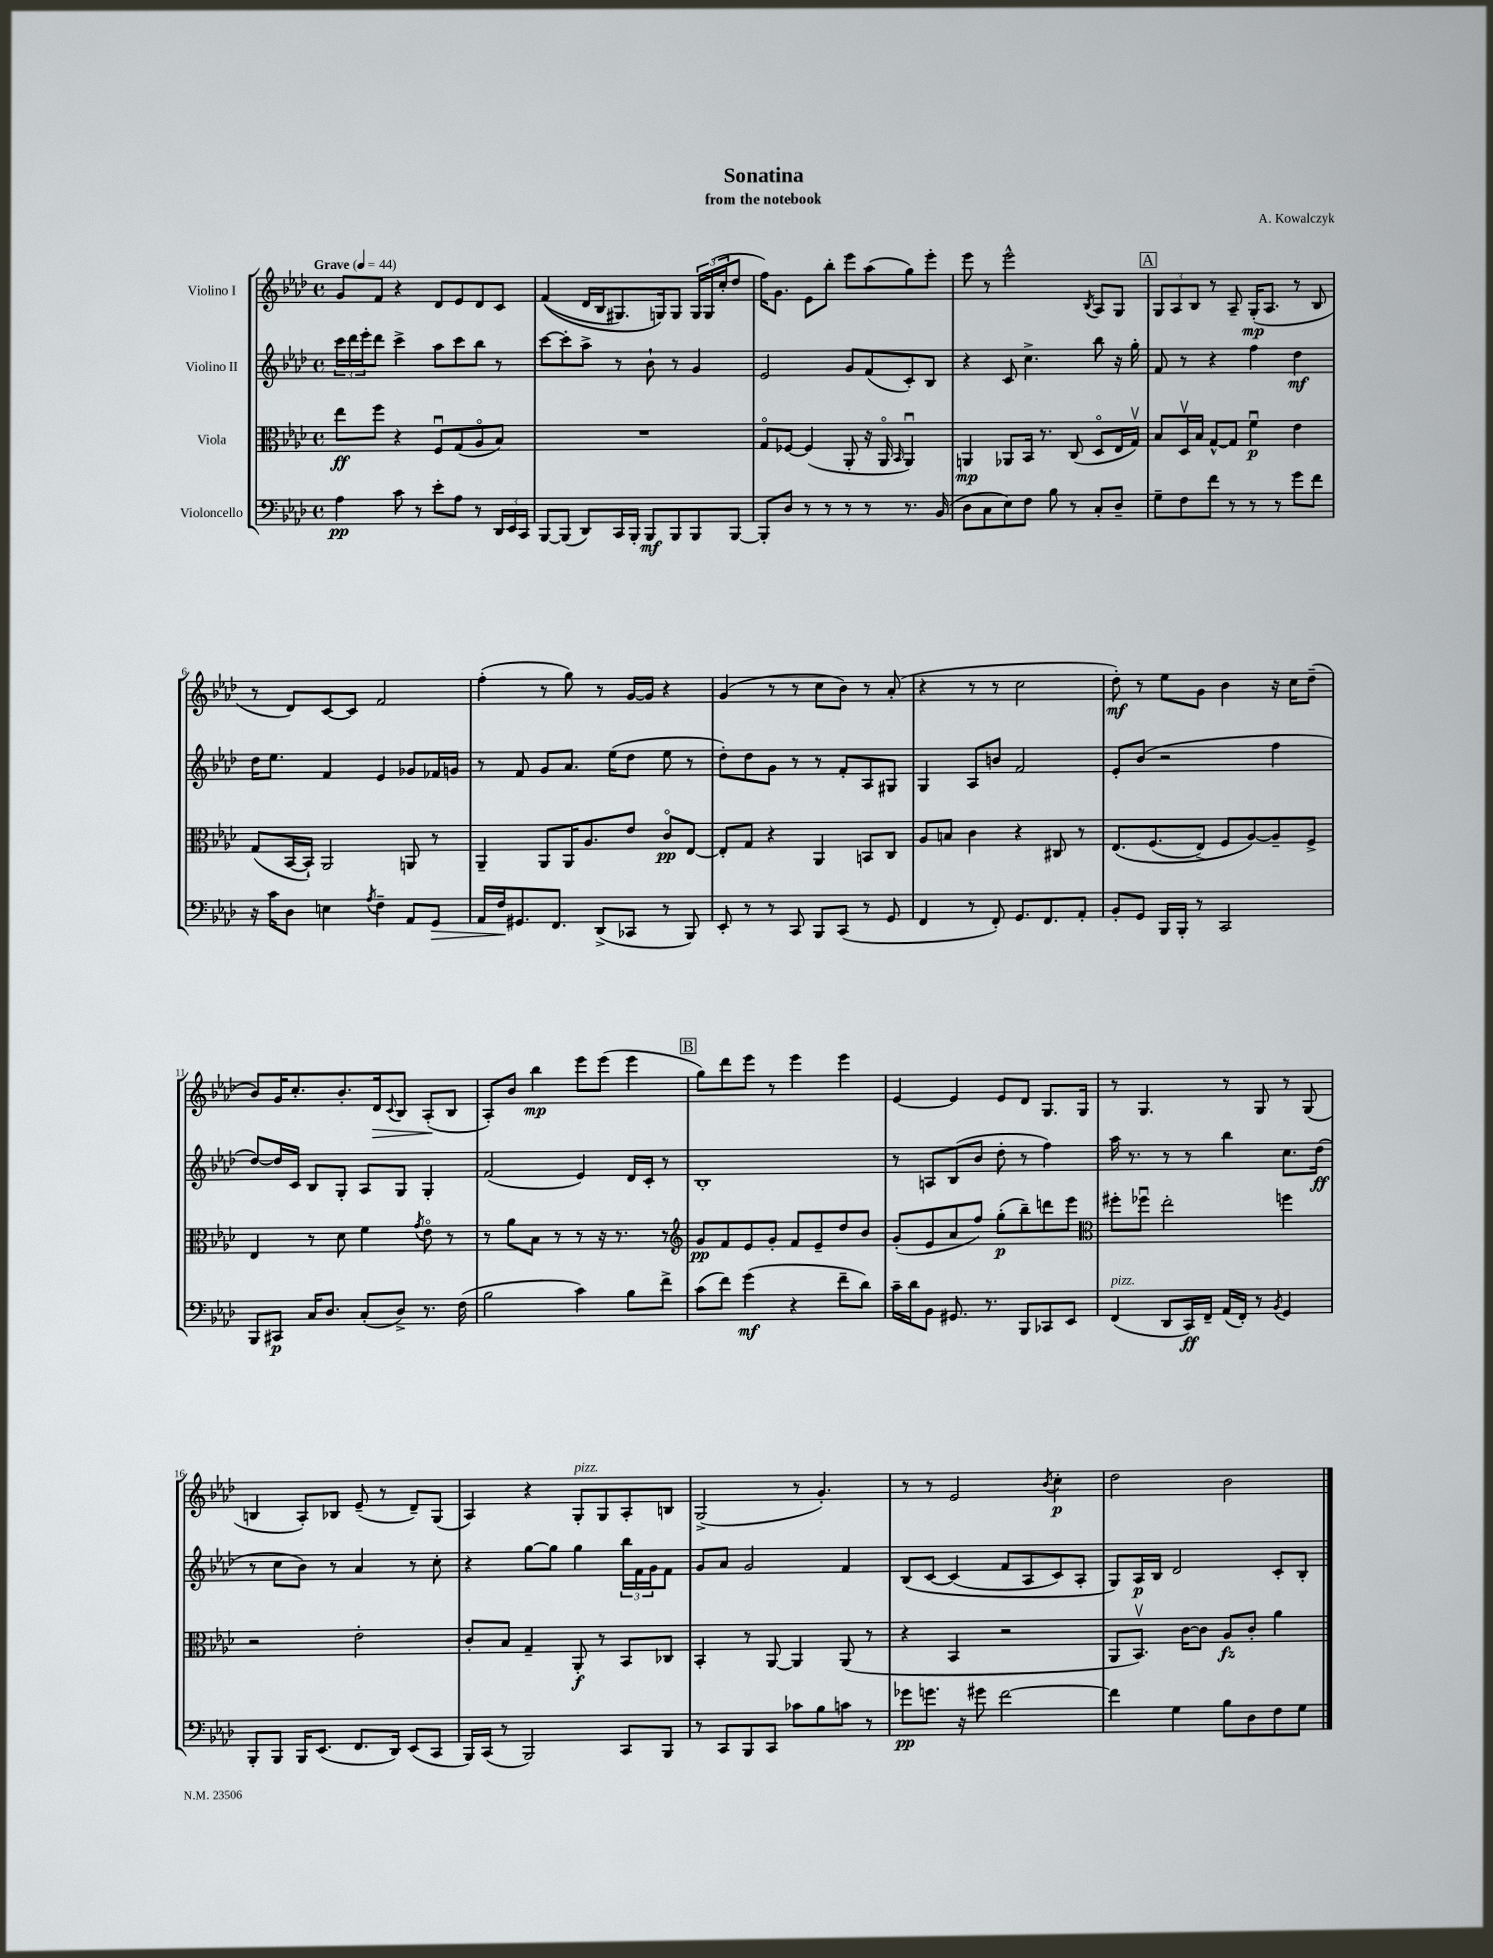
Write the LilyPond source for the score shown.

\header { title = "Sonatina" composer = "A. Kowalczyk" subtitle = "from the notebook" }
<<
\new StaffGroup <<
\new Staff = "s0" \with { instrumentName = "Violino I" } {
    \clef treble \key aes \major \defaultTimeSignature \time 4/4 \tempo "Grave" 4 = 44
    g'8 f'8 r4 des'8 ees'8 des'8 c'8 |
    f'4(\( des'16 bes16 gis8.) g16\) g8 \tuplet 3/2 { g16 g16( c''16-. } des''8 |
    f''16) g'8. ees'8 bes''8-. ees'''8 aes''8( g''8) ees'''8-. |
    ees'''8 r8 ees'''2-^ \acciaccatura { bes8 } aes8 g8 |
    \mark \markup { \box "A" } \tuplet 3/2 { g8 aes8 bes8 } r8 aes8-- g16-.\mp( aes8. r8 bes8 |
    r8 des'8) c'8~ c'8 f'2 |
    f''4-.( r8 g''8) r8 g'16~ g'16 r4 |
    g'4( r8 r8 c''8 bes'8) r8 aes'8-.( |
    r4 r8 r8 c''2 |
    des''8-.\mf) r8 ees''8 g'8 bes'4 r16 c''16 des''8--( |
    bes'8) g'16 c''8.-. bes'8.-. des'16\> \appoggiatura { c'8 } bes8 aes8-.\!( bes8 |
    aes8-.) bes'8 bes''4\mp ees'''8 ees'''8( ees'''4 |
    \mark \markup { \box "B" } g''8) des'''8 ees'''8 r8 ees'''4 ees'''4 |
    ees'4~ ees'4 ees'8 des'8 g8. g16 |
    r8 g4. r8 g8 r8 g8( |
    b4 aes8-.) bes8 ees'8--( r8 des'8--) g8( |
    aes4) r4 g8-.^\markup { \italic "pizz." } g8 aes8-. b8 |
    g2->( r8 g'4.-.) |
    r8 r8 ees'2 \acciaccatura { bes'8 } c''4-.\p |
    des''2 bes'2 \bar "|." |
}
\new Staff = "s1" \with { instrumentName = "Violino II" } {
    \clef treble \key aes \major \defaultTimeSignature \time 4/4
    \tuplet 3/2 { c'''16 des'''16 ees'''16-. } des'''8 c'''4-> aes''8 c'''8 bes''8 r8 |
    c'''8~ c'''8-. aes''8-> r8 bes'8-! r8 g'4 |
    ees'2 g'8 f'8( c'8-.) bes8 |
    r4 c'8 c''4.-> bes''8 r16 g''16-. |
    \mark \markup { \box "A" } f'8 r8 r4 f''4 des''4\mf |
    des''16 ees''8. f'4 ees'4 ges'8 fes'16 g'16 |
    r8 f'8 g'8 aes'8. ees''16( des''8 ees''8 r8 |
    des''8-.) des''8 g'8 r8 r8 f'8-. aes8 gis8 |
    g4 aes8 b'8 f'2 |
    ees'8-. bes'8( r2 f''4 |
    des''8~) des''16 c'16 bes8 g8-. aes8 g8 g4-. |
    f'2( ees'4) des'16 c'16-. r8 |
    \mark \markup { \box "B" } bes1-. |
    r8 a8 bes8( bes'8 des''8-. r8 f''4) |
    aes''16 r8. r8 r8 bes''4 c''8. des''16\ff( |
    r8 c''8 bes'8) r8 aes'4 r8 c''8-. |
    r4 g''8~ g''8 g''4 \tuplet 3/2 { bes''16 f'16 g'16 } f'8 |
    g'8 aes'8 g'2 f'4 |
    bes8\( c'8~ c'4( f'8 aes8 c'8) aes8-. |
    g8\) aes16\p bes16 des'2 c'8-. bes8-. \bar "|." |
}
\new Staff = "s2" \with { instrumentName = "Viola" } {
    \clef alto \key aes \major \defaultTimeSignature \time 4/4
    ees''8\ff f''8 r4 f8\downbow g8( aes8\flageolet bes8) |
    R1 |
    g8\flageolet fes8~ fes4( aes,8-. r16 aes,16\flageolet \grace { bes,16 } aes,4\downbow) |
    a,4\mp aes,8 bes,16 r8. c8( des8\flageolet ees16 g16\upbow) |
    \mark \markup { \box "A" } bes8 des16\upbow bes16 g8~-^ g8 f'4\downbow\p ees'4 |
    g8( bes,16~ bes,16-!) aes,2 a,8 r8 |
    aes,4-- aes,8 aes,16 aes8. ees'8 c'8\flageolet\pp ees8~ |
    ees8-. g8 r4 aes,4 b,8 c8 |
    aes8 b8 c'4 r4 cis8 r8 |
    ees8.\( f8.( ees8->) f8 aes8~\) aes8-- f8-> |
    ees4 r8 des'8 f'4 \acciaccatura { g'8 } ees'8\flageolet r8 |
    r8 aes'8 bes8 r8 r8 r16 r8. r8 |
    \mark \markup { \box "B" } \clef treble g'8\pp f'8 ees'8 g'8-. f'8 ees'8-- des''8 bes'8 |
    g'8-.( ees'8 aes'8 f''8) g''8-.\p( bes''8--) d'''8 ees'''8 |
    \clef alto fis''8-. fes''8\downbow ees''2-. f''4 |
    r2 ees'2-. |
    c'8-. bes8 g4-- aes,8-.\f r8 bes,8 ces8 |
    bes,4-. r8 aes,8~ aes,4 aes,8( r8 |
    r4 bes,4 r2 |
    aes,8 bes,8.\upbow) c'16~ c'8 aes8\fz c'8-. aes'4 \bar "|." |
}
\new Staff = "s3" \with { instrumentName = "Violoncello" } {
    \clef bass \key aes \major \defaultTimeSignature \time 4/4
    aes4\pp c'8 r8 ees'8-. aes8 r8 \tuplet 3/2 { des,16 ees,16 c,16 } |
    bes,,8~ bes,,8( des,8) c,16 bes,,16-. bes,,8\mf bes,,8 bes,,8 bes,,8~ |
    bes,,8-. des8 r8 r8 r8 r8 r8. bes,16( |
    des8 c8 ees8) f8 bes8 r8 c8-. des8-- |
    \mark \markup { \box "A" } g8-- f8 f'8 r8 r8 r8 g'8 f'8 |
    r16 c'16 des8 e4 \acciaccatura { aes8 } f4-- aes,8 g,8\> |
    aes,16 f16\! gis,8. f,8. des,8->( ces,8 r8 bes,,8) |
    ees,8-. r8 r8 c,8 bes,,8 c,8( r8 g,8 |
    f,4 r8 f,8-.) g,8. f,8. aes,8-. |
    bes,8-. g,8 bes,,16 bes,,16-. r8 c,2 |
    bes,,8 cis,8\p c16 des8. c8-.( des8->) r8. f16( |
    bes2 c'4) bes8 f'8-> |
    \mark \markup { \box "B" } c'8( f'8) g'4\mf( r4 f'8-- des'8) |
    c'16-- des'16 bes,8 gis,8. r8. bes,,8 ces,8 ees,8 |
    f,4^\markup { \italic "pizz." }( des,8 c,16\ff) f,16-- aes,16( f,16-.) r8 \acciaccatura { bes,8 } g,4 |
    bes,,8-. bes,,8 bes,,16 ees,8.( f,8. des,16) ees,8( c,8 |
    bes,,16) c,16( r8 bes,,2) c,8 bes,,8 |
    r8 c,8 bes,,8 c,8 ces'8 bes8 c'8 r8 |
    ges'8\pp g'8. r16 gis'8 f'2~ |
    f'4 g4 bes8 des8 f8 g8 \bar "|." |
}
>>
>>
